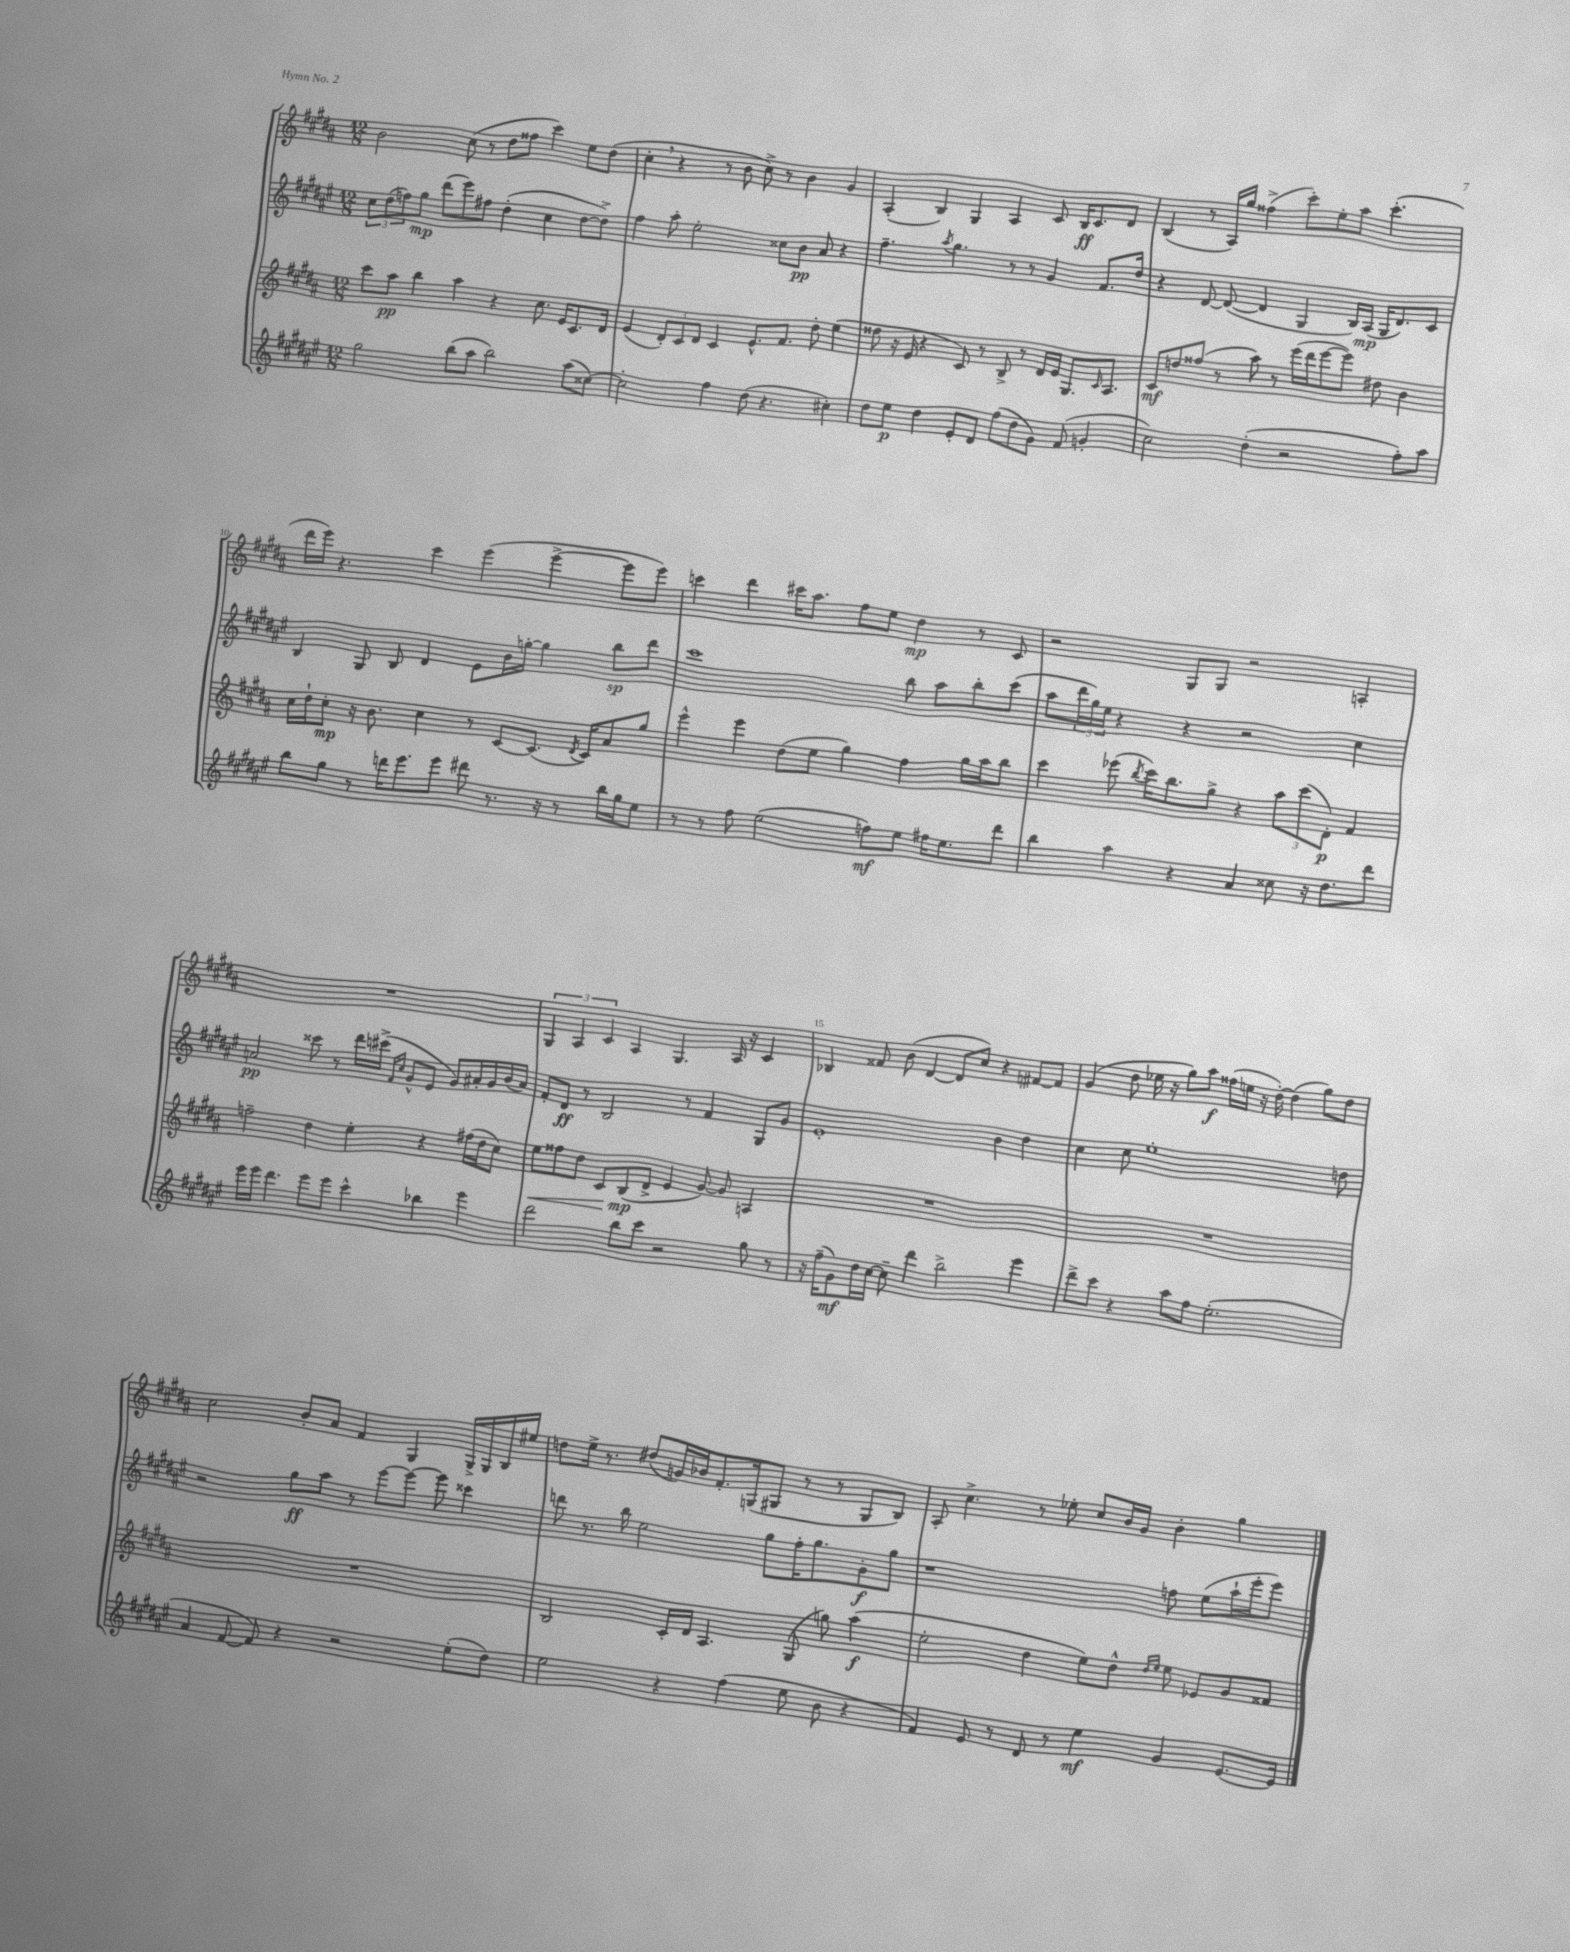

**kern	**kern	**kern	**kern
*staff4	*staff3	*staff2	*staff1
*clefG2	*clefG2	*clefG2	*clefG2
*k[f#c#g#d#a#e#]	*k[f#c#g#d#a#]	*k[f#c#g#d#a#e#]	*k[f#c#g#d#a#]
*M12/8	*M12/8	*M12/8	*M12/8
2gg#	8ccc#	12cc#	2b
.	.	(12dd#	.
.	8aa#	.	.
.	.	12ff)	.
.	4bb	8gg#	.
.	.	(8ddd#	.
(8bb	4aa#	8eee#)	(8cc#
8aa#	.	8ff#	8r
2bb)	4r	(4dd#'	8dd#
.	.	.	8ff##
.	8.cc#	4cc#	4ccc#)
.	16e	.	.
(8aa#	8.c#	[8dd#	8ee
[8cc##)	.	8dd#^])	(8dd#
.	16d#	.	.
=	=	=	=
2cc##']	(4e	4ff#	4cc#'
.	12d#')	8aa#'	4r
.	12c#	.	.
.	.	2ee#'	.
.	12d#	.	.
4ff#	4c#	.	8r
.	.	.	8b
(8dd#	8.e^^	.	8cc#^)
4.r	.	8cc##	8r
.	8.f#	.	.
.	.	8b	4b
.	8dd#'	8a#	.
4cc#')	(4ee	4r	4g#
=	=	=	=
8dd#	8ff##	4.ff#~	(4A#'
8ee#	16r	.	.
.	16e	.	.
4dd#	4r	.	4B)
.	.	8qaa#	.
.	.	4.gg#	.
8e#'	8c#)	.	4G#
8d#	8r	.	.
(8ff#	8B^	8r	4A#
8dd#	8r	8r	.
8g#)	16d#	4g#	8c#
.	16e	.	.
(8f#	8.G#	.	16B
.	.	.	8.c#
4g'	.	8.f#	.
.	16qqc#	.	.
.	8.A#	.	.
.	.	.	8d#
.	.	16dd#	.
=	=	=	=
2cc#)	8c#	4r	(4B
.	8dd	.	.
.	(8ff##	[8d#	8r
.	8r	(8d#_	16A#)
.	.	.	16gg#
(4dd#'	8aa#)	4d#]	(4ff##^
.	8r	.	.
2r	(16eee	4G#	8ccc#')
.	16ddd#	.	.
.	[8eee	.	8ee'
.	8eee])	16B)	8aa#
.	.	(16A#	.
.	8dd#	16G#	(4.ccc#'
.	.	8.d#)	.
8ff#')	4b	.	.
8aa#	.	8c#	.
=	=	=	=
8bb	16cc#	4B	16ddd#
.	16dd#`	.	16eee)
8gg#	8cc#'	.	4.r
8r	16r	8G#	.
.	8.b	.	.
16ddd	.	8B	.
8.eee#	.	.	.
.	4cc#	4d#	4ccc#
8eee#	.	.	.
8ddd#	8r	8e#	(4eee
8.r	[8c#	16b	.
.	.	[16gg'	.
.	(8.c#]	4gg]	[4eee^
16r	.	.	.
8r	.	.	.
.	8qd#	.	.
.	16c#)	.	.
16bb	8a#	8bb	8eee]
16gg#	.	.	.
8ee#	8gg#	8ddd#	8eee)
=	=	=	=
8r	4eee^^	1ccc#	4ccc
8r	.	.	.
8ff#	4eee	.	4ddd#
(2ee#	.	.	.
.	(8dd#	.	16ccc#
.	.	.	8.aa#
.	8ee	.	.
.	4gg#)	.	8ff#
8ff)	.	.	8ee
8ee#	4ff#	8bb	4dd#
16ff#	.	8aa#	.
8.ee#	.	.	.
.	16gg#	8bb'	8r
.	16aa#	.	.
8ddd#	8bb	(8ccc#	8c#
=	=	=	=
4bb	4ccc#	8aa#	2r
.	.	24ddd#	.
.	.	24gg#)	.
.	.	24ee#	.
4aa#	(8eee-	4r	.
.	8qbb	.	.
.	16ccc#)	.	.
.	8.bb	.	.
4r	.	4r	8G#
.	8gg#^	.	8G#
4a#	4r	2r	2r
8cc##	12aa#	.	.
.	(12ccc#	.	.
16r	.	.	.
.	12d#')	.	.
8.dd#	.	.	.
.	4f#	4cc#	4A'
8ddd#	.	.	.
=	=	=	=
16eee#	2ff~	2a	1.r
16eee#	.	.	.
4.ddd#	.	.	.
8eee#	4dd#	8ccc##	.
8eee#	.	8r	.
4ccc#^^	4ee'	16ddd#	.
.	.	(16ccc#^	.
.	.	16qqf#	.
.	.	16qqcc#	.
.	.	8g#^^	.
4bb-	4r	8e#	.
.	.	8g#)	.
4eee#	(16ff#	16a#'	.
.	16dd#	16g#	.
.	8cc#)	(16b	.
.	.	16a#)	.
=	=	=	=
2ddd#	8ee	8f#'	6G#
.	8ff##	8d#	.
.	.	.	6A#
.	8dd#	8r	.
.	.	.	6c#
.	8c#	2B	.
8bb	(8B	.	4A#
8ccc#	8d#^	.	.
2r	4e	.	4.G#
.	.	8r	.
.	[8g#)	4f#	.
.	8g#]	.	16A#
.	.	.	16r
8gg#	4A	8G#	4c#
8r	.	8g#	.
=	=	=	=
16r	1.r	1e#'	4B-
(16ff#~	.	.	.
8g#)	.	.	.
16dd#	.	.	8f##
[16cc#	.	.	.
8cc#~]	.	.	(8b
4ddd#	.	.	[4d#
2bb^	.	.	8d#]
.	.	.	8cc#)
.	.	4b	4r
4eee#	.	4dd#	[8f#
.	.	.	8f#]
=	=	=	=
8ddd#^	1.r	4cc#	(4g#
8ccc#	.	.	.
4r	.	8cc#	8dd#
.	.	1ee#'	16ee-
.	.	.	16r
8aa#	.	.	8gg#)
8ff#	.	.	8aa#
(2.ee#'	.	.	(16ff##
.	.	.	16ee
.	.	.	16r
.	.	.	[16dd#')
.	.	.	(4dd#]
.	.	.	8gg#)
.	.	8dd	8dd#
=	=	=	=
4a#	1.r	2r	2cc#
[8f#	.	.	.
8f#])	.	.	.
4r	.	8gg#	8b'
.	.	8aa#	8a#
2r	.	8r	4f#
.	.	[8eee#	.
.	.	8eee#_	4G#
.	.	8eee#]	.
(8ee#'	.	4ccc##	16G#^
.	.	.	16G#
8dd#)	.	.	16B
.	.	.	16ee#
=	=	=	=
2ee#	2B	8ddd	8dd
.	.	8.r	16ee^
.	.	.	8.r
.	.	16bb	.
.	.	2ee#	(8dd#
4r	16c#'	.	16g)
.	16d#	.	16b-
.	4.A#	.	8.f#'
(4ff#	.	.	.
.	.	.	(16G
.	.	8gg#	8G#
8ee#	(8G#	16ff#'	8r
.	.	8.gg#	.
8b	8gg)	.	8r
4r	(4aa#	8g#'	8G#
.	.	8gg#	8B)
=	=	=	=
4f#)	2ee'	1r	8A#'
.	.	.	4.cc#^
8e#	.	.	.
8r	.	.	.
8d#	4dd#	.	8r
8r	.	.	8ee-'
4ee#	8ee)	.	8cc#
.	8dd#^^	.	16b
.	.	.	16g#
.	16qqdd#	.	.
.	16qqee	.	.
4g#	8ee	8ff	4b'
.	8e-	(8ee#	.
[8.e#	8g#	16aa#`	4gg#
.	.	16eee#'	.
.	8f##	8eee#)	.
16e#]	.	.	.
==	==	==	==
*-	*-	*-	*-
